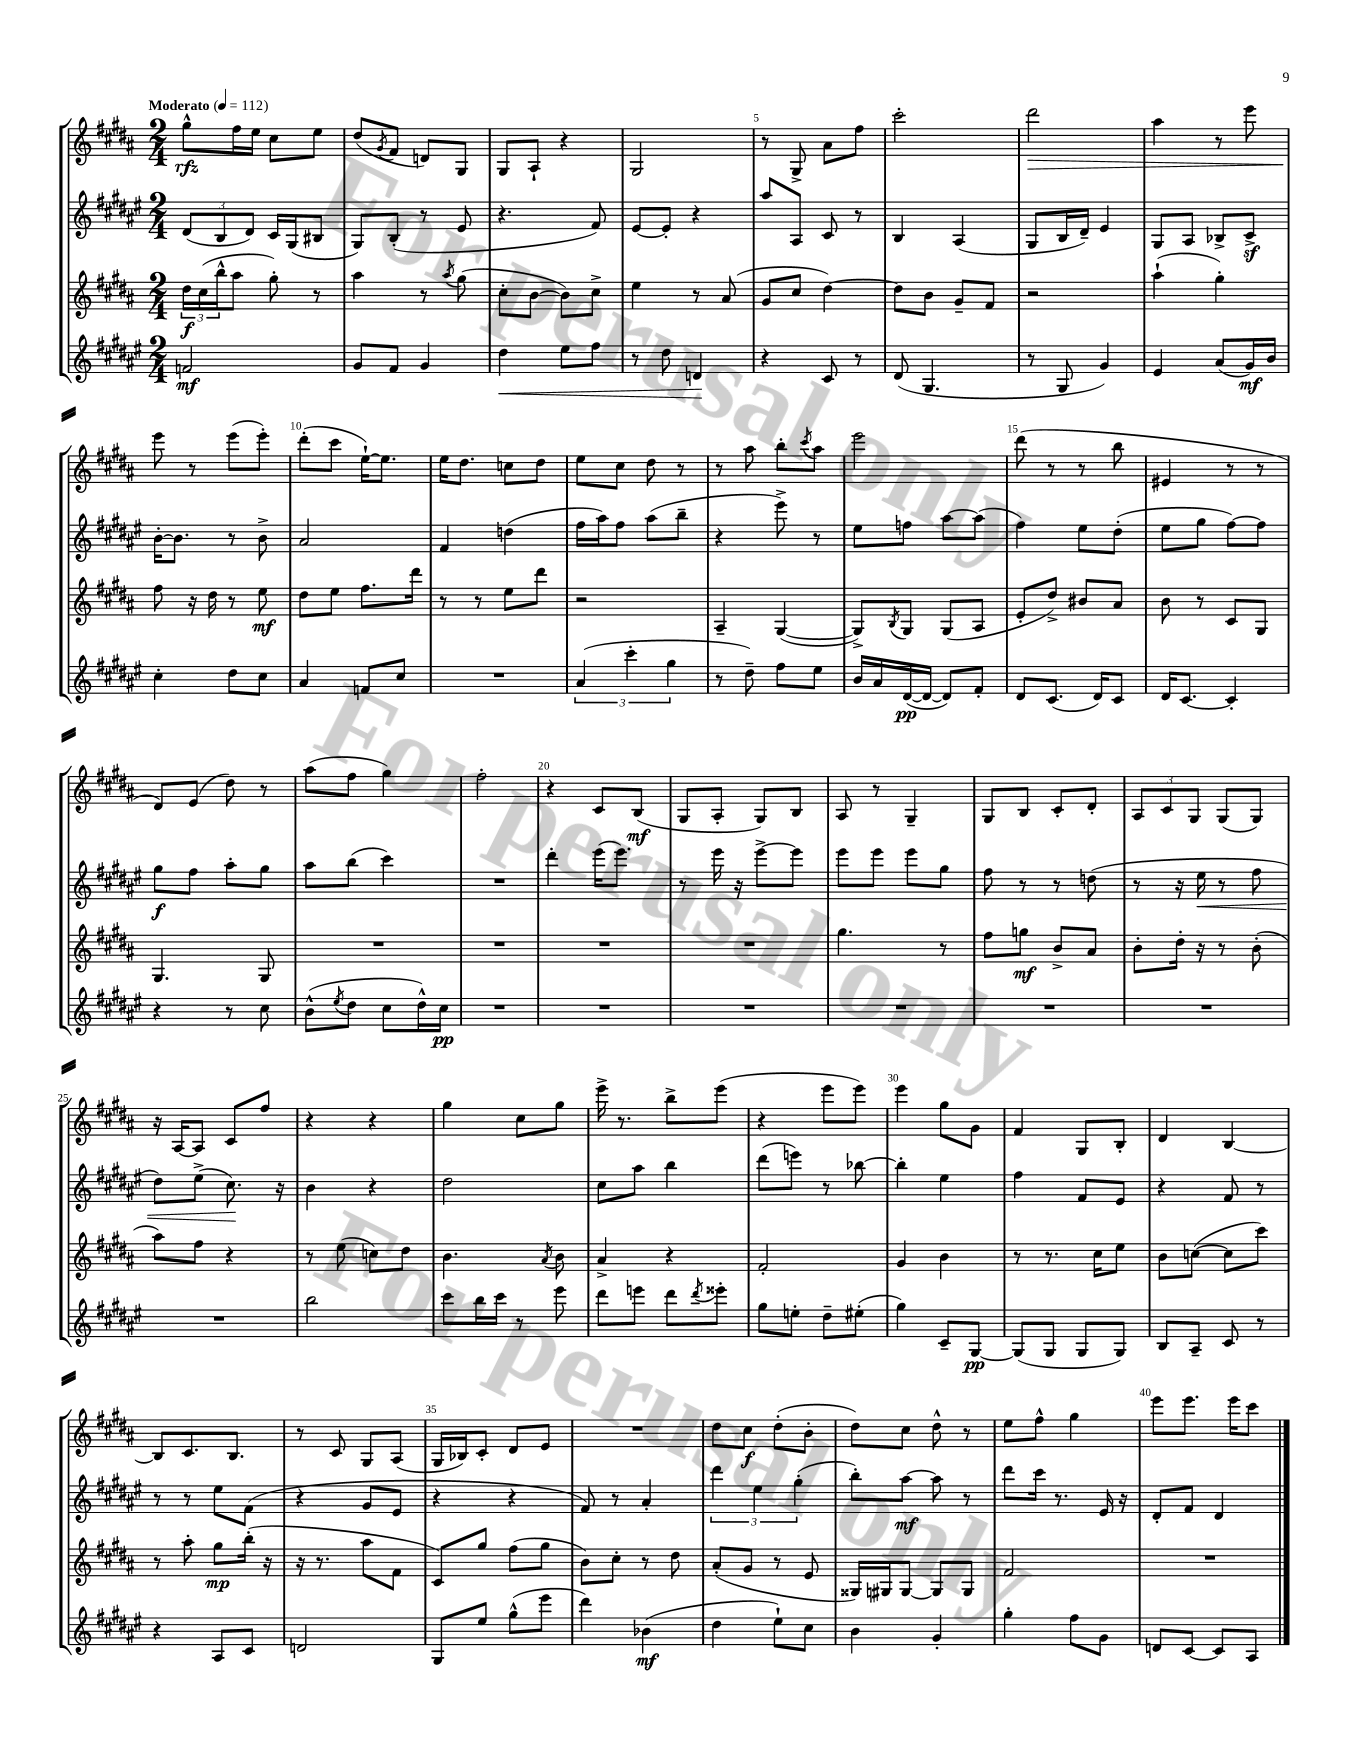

**kern	**kern	**kern	**kern
*staff4	*staff3	*staff2	*staff1
*clefG2	*clefG2	*clefG2	*clefG2
*k[f#c#g#d#a#e#]	*k[f#c#g#d#a#]	*k[f#c#g#d#a#e#]	*k[f#c#g#d#a#]
*M2/4	*M2/4	*M2/4	*M2/4
*MM112	*MM112	*MM112	*MM112
2f	24dd#	(12d#	8gg#^^
.	(24cc#	.	.
.	24bb^^	12B	.
.	8aa#	.	16ff#
.	.	12d#)	.
.	.	.	16ee
.	8gg#')	16c#	8cc#
.	.	(16G#	.
.	8r	8B#	8ee
=	=	=	=
8g#	4aa#	8G#)	(8dd#
.	.	.	8qg#
8f#	.	(8B'	8f#
4g#	8r	8r	8d)
.	8qaa#	.	.
.	(8gg#	8e#	8G#
=	=	=	=
4dd#	8cc#'	4.r	8G#
.	[8b	.	8A#`
8ee#	8b])	.	4r
8ff#	8cc#^	8f#)	.
=	=	=	=
8r	4ee	[8e#	2G#
8dd#	.	8e#']	.
4d	8r	4r	.
.	(8a#	.	.
=	=	=	=
4r	8g#	8aa#	8r
.	8cc#	8A#	8G#^
8c#	[4dd#)	8c#	8a#
8r	.	8r	8ff#
=	=	=	=
(8d#	8dd#]	4B	2ccc#'
4.G#	8b	.	.
.	8g#~	(4A#	.
.	8f#	.	.
=	=	=	=
8r	2r	8G#	2ddd#
8G#	.	16B	.
.	.	16d#~)	.
4g#)	.	4e#	.
=	=	=	=
4e#	(4aa#`	8G#	4aa#
.	.	8A#	.
(8a#	4gg#')	8B-^	8r
16g#)	.	8c#^	8eee
16b	.	.	.
=	=	=	=
4cc#'	8ff#	[16b'	8eee
.	.	8.b]	.
.	16r	.	8r
.	16dd#	.	.
8dd#	8r	8r	(8eee
8cc#	8ee	8b^	8eee')
=	=	=	=
4a#	8dd#	2a#	(8ddd#'
.	8ee	.	8ccc#
8f	8.ff#	.	[16ee`)
.	.	.	8.ee]
8cc#	.	.	.
.	16ddd#	.	.
=	=	=	=
2r	8r	4f#	16ee
.	.	.	8.dd#
.	8r	.	.
.	8ee	(4dd	8cc
.	8ddd#	.	8dd#
=	=	=	=
(6a#	2r	16ff#	8ee
.	.	16aa#)	.
.	.	8ff#	8cc#
6ccc#'	.	.	.
.	.	(8aa#	8dd#
6gg#	.	.	.
.	.	8bb~	8r
=	=	=	=
8r	4A#~	4r	8r
8dd#~)	.	.	8aa#
8ff#	([4G#	8eee#^)	8bb'
.	.	.	8qccc#
8ee#	.	8r	8aa#
=	=	=	=
16b	8G#^])	8ee#	2eee
16a#	.	.	.
.	8qB	.	.
([16d#	8G#	8ff	.
16d#_	.	.	.
8d#])	(8G#	[8aa#	.
8f#'	8A#	(8aa#]	.
=	=	=	=
8d#	8e'	4ff#)	(8ddd#
(8.c#	8dd#^)	.	8r
.	8b#	8ee#	8r
16d#)	.	.	.
8c#	8a#	(8dd#'	8bb
=	=	=	=
16d#	8b	8ee#	4e#
[8.c#	.	.	.
.	8r	8gg#	.
4c#']	8c#	[8ff#)	8r
.	8G#	8ff#]	8r
=	=	=	=
4r	4.G#	8gg#	8d#)
.	.	8ff#	(8e
8r	.	8aa#'	8dd#)
8cc#	8G#	8gg#	8r
=	=	=	=
(8b^^	2r	8aa#	(8aa#
8qee#	.	.	.
8dd#	.	(8bb	8ff#
8cc#	.	4ccc#)	4gg#)
16dd#^^)	.	.	.
16cc#	.	.	.
=	=	=	=
2r	2r	2r	2ff#'
=	=	=	=
2r	2r	4ddd#'	4r
.	.	(16eee#	8c#
.	.	8.eee#)	.
.	.	.	(8B
=	=	=	=
2r	2r	8r	8G#
.	.	16eee#	8A#'
.	.	16r	.
.	.	[8eee#^	8G#)
.	.	8eee#]	8B
=	=	=	=
2r	4.gg#	8eee#	8A#
.	.	8eee#	8r
.	.	8eee#	4G#~
.	8r	8gg#	.
=	=	=	=
2r	8ff#	8ff#	8G#
.	8gg	8r	8B
.	8b^	8r	8c#'
.	8a#	(8dd	8d#'
=	=	=	=
2r	8b'	8r	12A#
.	.	.	12c#
.	16dd#'	16r	.
.	.	.	12G#
.	16r	16ee#	.
.	8r	8r	(8G#
.	(8b'	8ff#	8G#)
=	=	=	=
2r	8aa#)	8dd#)	16r
.	.	.	[16A#
.	8ff#	(8ee#^	8A#]
.	4r	8.cc#)	8c#
.	.	.	8ff#
.	.	16r	.
=	=	=	=
2bb	8r	4b	4r
.	(8ee	.	.
.	8cc)	4r	4r
.	8dd#	.	.
=	=	=	=
8ccc#	4.b	2dd#	4gg#
16bb	.	.	.
16ccc#	.	.	.
8r	.	.	8cc#
.	8qa#	.	.
8eee#	8b	.	8gg#
=	=	=	=
8ddd#	4a#^	8cc#	16eee^
.	.	.	8.r
8eee	.	8aa#	.
8ddd#	4r	4bb	8bb^
8qddd#	.	.	.
8eee##'	.	.	(8eee
=	=	=	=
8gg#	2f#'	(8ddd#	4r
8ee'	.	8eee)	.
8dd#~	.	8r	8eee
(8ee#'	.	[8bb-	8eee)
=	=	=	=
4gg#)	4g#	4bb-']	4eee
8c#~	4b	4ee#	8gg#
[8G#	.	.	8g#
=	=	=	=
(8G#]	8r	4ff#	4f#
8G#	8.r	.	.
8G#	.	8f#	8G#
.	16cc#	.	.
8G#)	8ee	8e#	8B'
=	=	=	=
8B	8b	4r	4d#
8A#~	([8cc	.	.
8c#	8cc]	8f#	[4B
8r	8ccc#)	8r	.
=	=	=	=
4r	8r	8r	8B]
.	8aa#'	8r	8.c#
8A#	8gg#	8ee#	.
.	.	.	8.B
8c#	(16bb'	(8f#	.
.	16r	.	.
=	=	=	=
2d	16r	4r	8r
.	8.r	.	.
.	.	.	8c#
.	8aa#	8g#	8G#
.	8f#	8e#	(8A#
=	=	=	=
8G#	8c#)	4r	16G#
.	.	.	16B-)
8ee#	8gg#	.	8c#'
(8gg#^^	(8ff#	4r	8d#
8eee#	8gg#	.	8e
=	=	=	=
4ddd#)	8b)	8f#)	2r
.	8cc#'	8r	.
(4b-	8r	4a#'	.
.	8dd#	.	.
=	=	=	=
4dd#	(8a#'	6ddd#	8dd#
.	8g#	.	8cc#
.	.	6ee#	.
8ee#`)	8r	.	(8dd#'
.	.	(6gg#'	.
8cc#	8e	.	8b'
=	=	=	=
4b	16G##)	8bb')	8dd#)
.	16G#	.	.
.	[8G#	[8aa#	8cc#
4g#'	8G#]	8aa#]	8dd#^^
.	8G#	8r	8r
=	=	=	=
4gg#'	2f#	8ddd#	8ee
.	.	16ccc#	8ff#^^
.	.	8.r	.
8ff#	.	.	4gg#
8g#	.	16e#	.
.	.	16r	.
=	=	=	=
8d	2r	8d#'	8eee
[8c#	.	8f#	8.eee
8c#]	.	4d#	.
.	.	.	16eee
8A#	.	.	8ccc#
==	==	==	==
*-	*-	*-	*-
